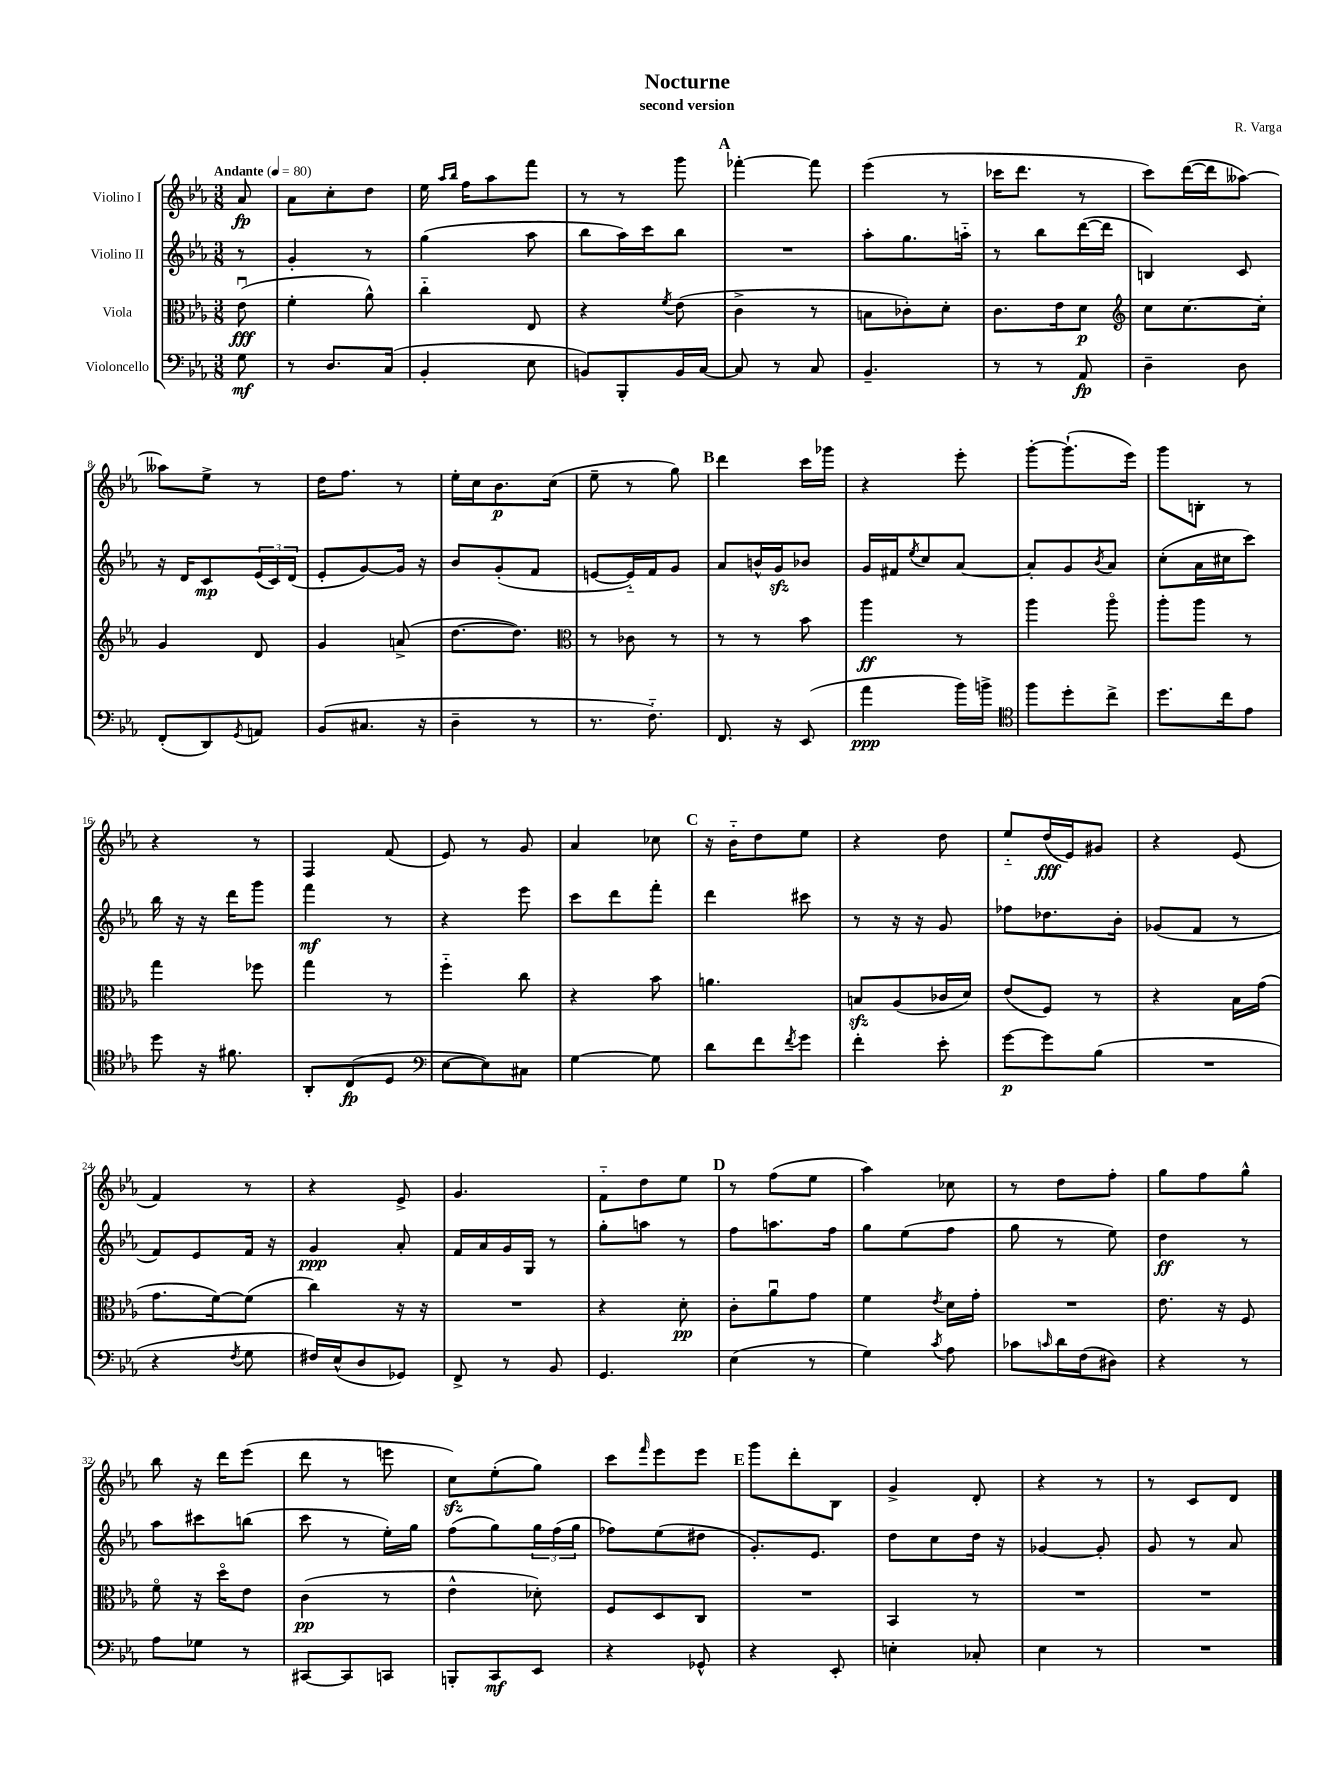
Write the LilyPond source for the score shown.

\header { title = "Nocturne" composer = "R. Varga" subtitle = "second version" }
<<
\new StaffGroup <<
\new Staff = "s0" \with { instrumentName = "Violino I" } {
    \clef treble \key ees \major \numericTimeSignature \time 3/8 \partial 8 \tempo "Andante" 4 = 80
    aes'8\fp |
    aes'8 c''8-. d''8 |
    ees''16 \grace { aes''16 bes''16 } f''16 aes''8 f'''8 |
    r8 r8 g'''8 |
    \mark \markup { \bold "A" } fes'''4~-. fes'''8 |
    ees'''4( r8 |
    ces'''16 d'''8. r8 |
    c'''8) d'''16~( d'''16 aeses''8~) |
    aeses''8 ees''8-> r8 |
    d''16 f''8. r8 |
    ees''16-. c''16 bes'8.\p c''16( |
    ees''8-- r8 g''8) |
    \mark \markup { \bold "B" } d'''4 c'''16 ges'''16 |
    r4 ees'''8-. |
    g'''8~-. g'''8.-!( ees'''16) |
    g'''8 b8-. r8 |
    r4 r8 |
    f4 f'8( |
    ees'8) r8 g'8 |
    aes'4 ces''8 |
    \mark \markup { \bold "C" } r16 bes'16-_ d''8 ees''8 |
    r4 d''8 |
    ees''8-_ d''16\fff( ees'16) gis'8 |
    r4 ees'8( |
    f'4) r8 |
    r4 ees'8-> |
    g'4. |
    f'8-_ d''8 ees''8 |
    \mark \markup { \bold "D" } r8 f''8( ees''8 |
    aes''4) ces''8 |
    r8 d''8 f''8-. |
    g''8 f''8 g''8-^ |
    bes''8 r16 d'''16 ees'''8( |
    d'''8 r8 e'''8 |
    c''8\sfz) ees''8-.( g''8) |
    c'''8 \grace { f'''16 } ees'''8 ees'''8 |
    \mark \markup { \bold "E" } g'''8 d'''8-. bes8 |
    g'4-> d'8-. |
    r4 r8 |
    r8 c'8 d'8 \bar "|." |
}
\new Staff = "s1" \with { instrumentName = "Violino II" } {
    \clef treble \key ees \major \numericTimeSignature \time 3/8 \partial 8
    r8 |
    g'4-. r8 |
    g''4( aes''8 |
    bes''8 aes''16) c'''16 bes''8 |
    \mark \markup { \bold "A" } R4. |
    aes''8-. g''8. a''16-_ |
    r8 bes''8 d'''16~( d'''16 |
    b4) c'8 |
    r16 d'16 c'8\mp \tuplet 3/2 { ees'16( c'16) d'16( } |
    ees'8-. g'8~) g'16 r16 |
    bes'8 g'8-.( f'8 |
    e'8~ e'16-_) f'16 g'8 |
    \mark \markup { \bold "B" } aes'8 b'16-^ g'16\sfz bes'8 |
    g'16 fis'16 \acciaccatura { ees''8 } c''8 aes'8~ |
    aes'8-. g'8 \acciaccatura { bes'8 } aes'8 |
    c''8-.( aes'16 cis''16 c'''8) |
    bes''16 r16 r16 d'''16 g'''8 |
    f'''4\mf r8 |
    r4 ees'''8 |
    c'''8 d'''8 f'''8-. |
    \mark \markup { \bold "C" } d'''4 cis'''8 |
    r8 r16 r16 g'8 |
    fes''8 des''8. bes'16-. |
    ges'8( f'8 r8 |
    f'8) ees'8 f'16 r16 |
    g'4\ppp aes'8-. |
    f'16 aes'16 g'16 g16 r8 |
    g''8-. a''8 r8 |
    \mark \markup { \bold "D" } f''8 a''8. f''16 |
    g''8 ees''8( f''8 |
    g''8 r8 ees''8) |
    d''4\ff r8 |
    aes''8 cis'''8 b''8( |
    c'''8 r8 ees''16-.) g''16 |
    f''8( g''8) \tuplet 3/2 { g''16 f''16( g''16 } |
    fes''8) ees''8( dis''8 |
    \mark \markup { \bold "E" } g'8.-.) ees'8. |
    d''8 c''8 d''16 r16 |
    ges'4~ ges'8-. |
    g'8 r8 aes'8 \bar "|." |
}
\new Staff = "s2" \with { instrumentName = "Viola" } {
    \clef alto \key ees \major \numericTimeSignature \time 3/8 \partial 8
    ees'8\downbow\fff( |
    f'4-. aes'8-^) |
    c''4-_ ees8 |
    r4 \acciaccatura { f'8 } ees'8( |
    \mark \markup { \bold "A" } c'4-> r8 |
    b8 ces'8-.) d'8-. |
    c'8. ees'16 d'8\p |
    \clef treble c''8 c''8.~ c''16-. |
    g'4 d'8 |
    g'4 a'8->( |
    d''8.~ d''8.) |
    \clef alto r8 ces'8 r8 |
    \mark \markup { \bold "B" } r8 r8 bes'8 |
    aes''4\ff r8 |
    aes''4 aes''8\flageolet |
    aes''8-. aes''8 r8 |
    g''4 fes''8 |
    g''4 r8 |
    f''4-_ c''8 |
    r4 bes'8 |
    \mark \markup { \bold "C" } a'4. |
    b8\sfz aes8( ces'16 d'16) |
    ees'8( f8) r8 |
    r4 bes16 g'16( |
    g'8. f'16~) f'8( |
    c''4) r16 r16 |
    R4. |
    r4 d'8-.\pp |
    \mark \markup { \bold "D" } c'8-. aes'8\downbow g'8 |
    f'4 \acciaccatura { ees'8 } d'16 g'16-. |
    R4. |
    ees'8. r16 f8 |
    f'8\flageolet r16 d''16\flageolet ees'8 |
    c'4\pp( r8 |
    ees'4-^ des'8-.) |
    f8 d8 c8 |
    \mark \markup { \bold "E" } R4. |
    bes,4 r8 |
    R4. |
    R4. \bar "|." |
}
\new Staff = "s3" \with { instrumentName = "Violoncello" } {
    \clef bass \key ees \major \numericTimeSignature \time 3/8 \partial 8
    g8\mf |
    r8 d8. c16( |
    bes,4-. ees8 |
    b,8) bes,,8-. b,16 c16~ |
    \mark \markup { \bold "A" } c8 r8 c8 |
    bes,4.-- |
    r8 r8 aes,8\fp |
    d4-- d8 |
    f,8-.( d,8) \acciaccatura { g,8 } a,8 |
    bes,8( cis8. r16 |
    d4-- r8 |
    r8. f8.-_) |
    \mark \markup { \bold "B" } f,8. r16 ees,8( |
    aes'4\ppp bes'16) b'16-> |
    \clef tenor f''8 d''8-. c''8-> |
    d''8. c''16 ees'8 |
    d''8 r16 fis'8. |
    aes,8-. c8\fp( d8 |
    \clef bass ees8~ ees8) cis8 |
    g4~ g8 |
    \mark \markup { \bold "C" } d'8 f'8 \acciaccatura { f'8 } g'8 |
    f'4-. ees'8-. |
    g'8~\p g'8 bes8( |
    R4. |
    r4 \acciaccatura { f8 } g8 |
    fis16) ees16-^( d8 ges,8) |
    f,8-> r8 bes,8 |
    g,4. |
    \mark \markup { \bold "D" } ees4( r8 |
    g4) \acciaccatura { c'8 } aes8 |
    ces'8 \grace { c'16 } d'16 f16( dis8) |
    r4 r8 |
    aes8 ges8 r8 |
    cis,8~ cis,8 c,8 |
    b,,8-. c,8\mf ees,8 |
    r4 ges,8-^ |
    \mark \markup { \bold "E" } r4 ees,8-. |
    e4-. ces8-. |
    ees4 r8 |
    R4. \bar "|." |
}
>>
>>
